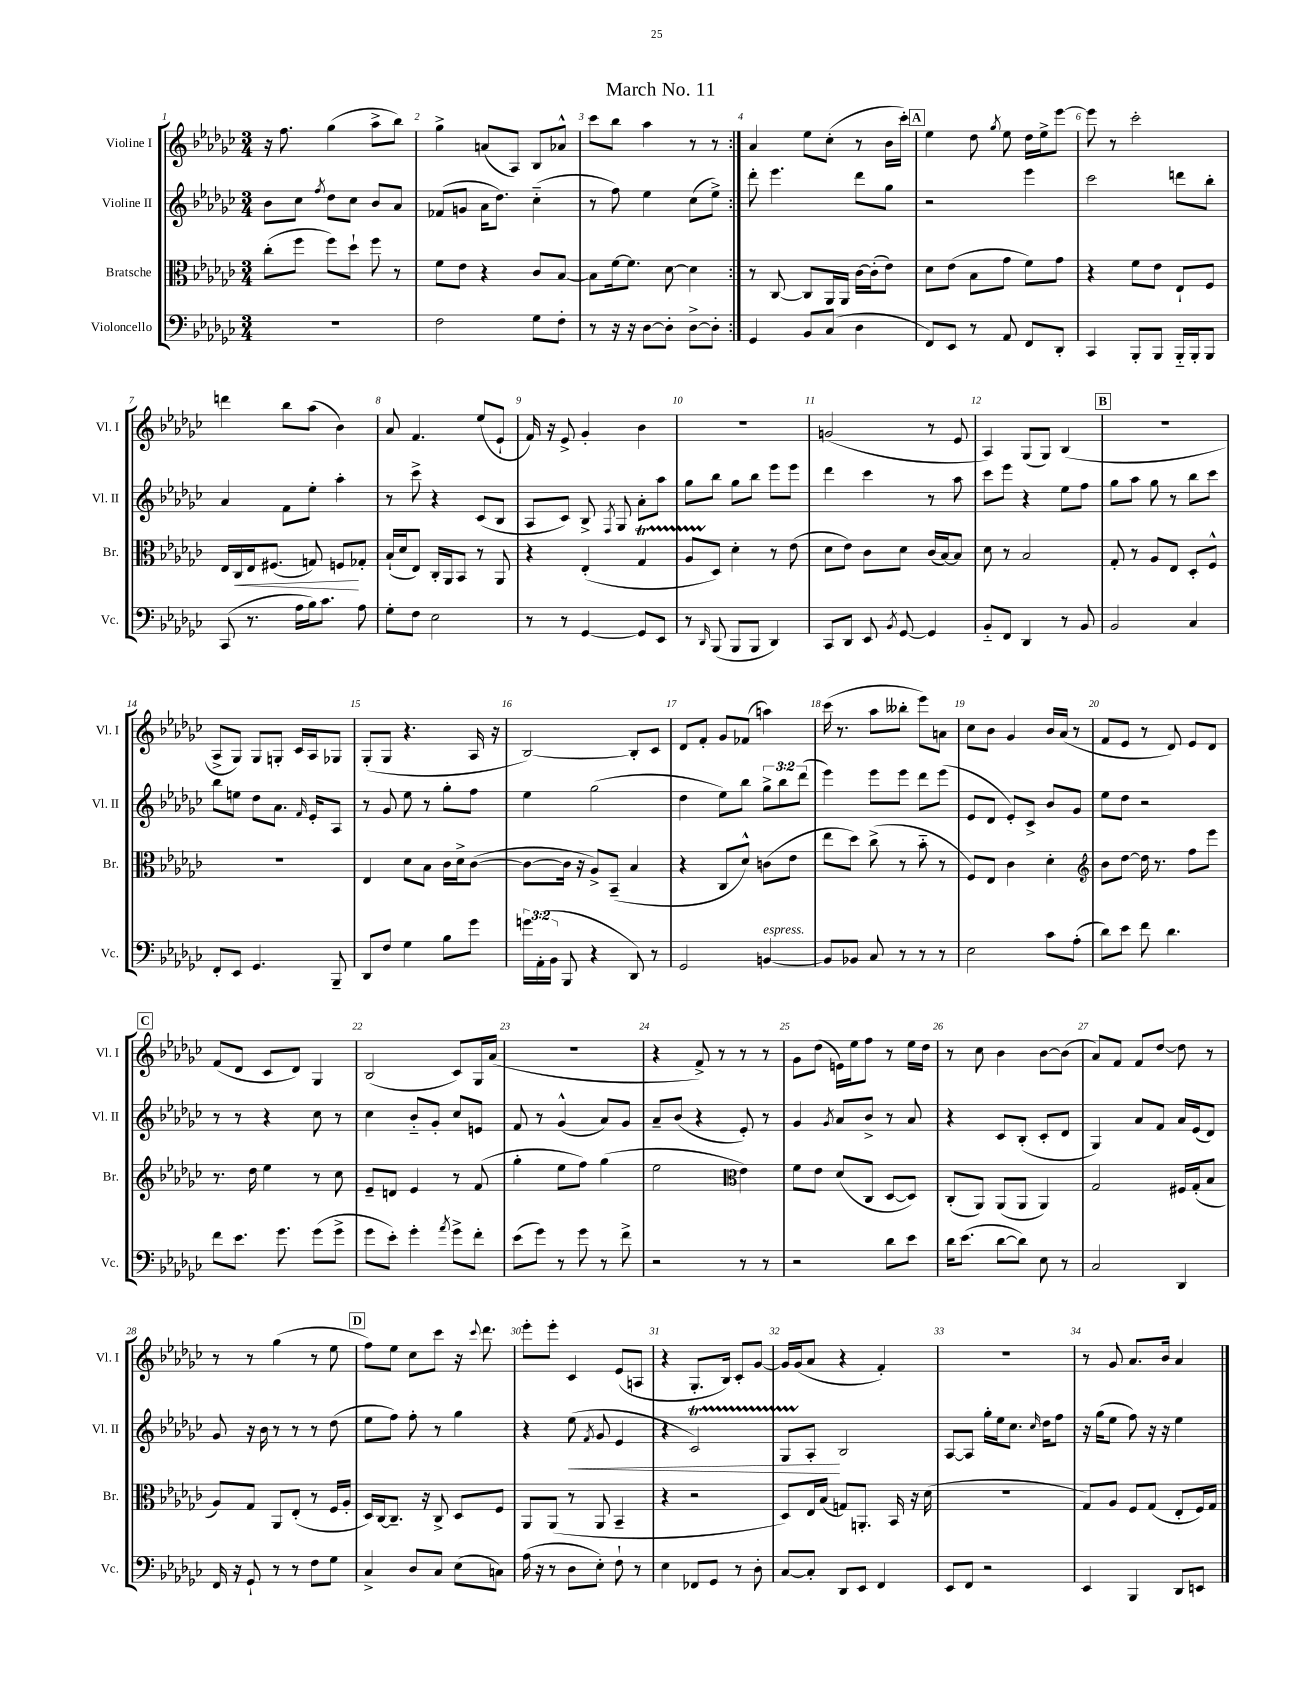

**kern	**kern	**dynam	**kern	**dynam	**kern
*part4	*part3	*part3	*part2	*part2	*part1
*staff4	*staff3	*staff3	*staff2	*staff2	*staff1
*I"Violoncello	*I"Bratsche	*	*I"Violine II	*	*I"Violine I
*I'Vc.	*I'Br.	*	*I'Vl. II	*	*I'Vl. I
*clefF4	*clefC3	*	*clefG2	*	*clefG2
*k[b-e-a-d-g-c-]	*k[b-e-a-d-g-c-]	*	*k[b-e-a-d-g-c-]	*	*k[b-e-a-d-g-c-]
*M3/4	*M3/4	*	*M3/4	*	*M3/4
=1	=1	=1	=1	=1	=1
2.r	(8cc-'\L	.	8b-\L	.	16r
.	.	.	.	.	8.ff\
.	8ff\J	.	8cc-\J	.	.
.	.	.	8qff/	.	.
.	8ff\L)	.	8dd-\L	.	(4gg-\
.	8dd-`\J	.	8cc-\J	.	.
.	8ff\	.	8b-/L	.	8aa-^\L
.	8r	.	8a-/J	.	8bb-\J)
=2	=2	=2	=2	=2	=2
2F\	8f\L	.	(8f-X/L	.	4gg-^\
.	8e-\J	.	8gn/J	.	.
.	4r	.	16a-\KL	.	(8an/L
.	.	.	8.dd-\J)	.	.
.	.	.	.	.	8A-/J)
8G-\L	8c-/L	.	(4cc-\	.	8B-/L
8F'\J	[8B-/J	.	.	.	8a-X^^/J
=3	=3	=3	=3	=3	=3
8r	8B-\L]	.	8r	.	8ccc-\L
16r	[16f\k	.	8ff\)	.	8bb-\J
16r	8.f\J]	.	.	.	.
[8D-\L	.	.	4ee-\	.	4aa-\
8D-'\J]	[8d-\	.	.	.	.
[8D-^\L	4d-\]	.	(8cc-\L	.	8r
8D-'\J]	.	.	8ee-^\J)	.	8r
=4:|!	=4:|!	=4:|!	=4:|!	=4:|!	=4:|!
4GG-/	8r	.	8ddd-'\	.	4a-/
.	[8C-/	.	4.eee-\	.	.
8BB-/L	8C-/L]	.	.	.	8ee-\L
(8C-/J	16AA-/L	.	.	.	(8cc-'\J
.	16AA-/JJ	.	.	.	.
4D-\	[16c-\LL	.	8ddd-\L	.	8r
.	(16c-'\J]	.	.	.	.
.	8e-\J)	.	8gg-\J	.	16b-\LL
.	.	.	.	.	16ccc-'\JJ)
!!LO:REH:place=s1:t=A
=5	=5	=5	=5	=5	=5
8FF/L)	8d-\L	.	2r	.	4ee-\
8EE-/J	(8e-\J	.	.	.	.
8r	8B-\L	.	.	.	8dd-\
.	.	.	.	.	8qgg-/
8AA-/	8g-\J	.	.	.	8ee-\
8FF/L	8f\L)	.	4eee-\	.	16dd-\LL
.	.	.	.	.	16ee-^\J
8DD-'/J	8g-\J	.	.	.	[8eee-\J
=6	=6	=6	=6	=6	=6
4CC-/	4r	.	2ccc-\	.	8eee-\]
.	.	.	.	.	8r
8BBB-'/L	8f\L	.	.	.	2ccc-'\
8BBB-/J	8e-\J	.	.	.	.
16BBB-/LL	8E-`/L	.	8dddn\L	.	.
16BBB-'/J	.	.	.	.	.
8BBB-/J	8F/J	.	8bb-'\J	.	.
!!LO:LB:g=z
=7	=7	=7	=7	=7	=7
(8CC-/	16E-/LL	.	4a-/	.	4dddn\
!	!	!LO:HP:b	!	!	!
.	16C-/	<	.	.	.
8.r	16E-/J	.	.	.	.
.	(8.F#X/J	.	.	.	.
.	.	.	8f\L	.	8bb-\L
16A-\LL	.	.	.	.	.
16B-\J)	8Gn/)	.	8ee-'\J	.	(8aa-\J
8.c-\J	.	.	.	.	.
.	8Fn/L	.	4aa-'\	.	4b-\)
8A-\	8G-X'/J	[	.	.	.
=8	=8	=8	=8	=8	=8
8G-'\L	(16B-`/LL	.	8r	.	8a-/
.	16d-/J	.	.	.	.
8F\J	8E-/J)	.	8ccc-^\	.	4.f/
2E-\	16C-'/LL	.	4r	.	.
.	16AA-/J	.	.	.	.
.	8BB-/J	.	.	.	.
.	8r	.	(8c-/L	.	(8ee-/L
.	8AA-/	.	8B-/J	.	8e-`/J
=9	=9	=9	=9	=9	=9
8r	4r	.	8A-/L	.	16f/)
.	.	.	.	.	16r
8r	.	.	8c-/J)	.	8e-^/
[4GG-/	(4E-'/	.	8B-^/	.	4g-'/
.	.	.	8qF/	.	.
.	.	.	8G-/	.	.
8GG-/L]	4G-T/	.	8a-'\L	.	4b-\
8EE-/J	.	.	8aa-\J	.	.
=10	=10	=10	=10	=10	=10
8r	8A-TTT/L	.	8gg-\L	.	2.r
16qqDD-/	.	.	.	.	.
(8BBB-/	8D-/J)	.	8bb-\J	.	.
8BBB-/L	4d-'\	.	8gg-\L	.	.
8BBB-/J	.	.	8bb-\J	.	.
4DD-/)	8r	.	8eee-\L	.	.
.	(8e-\	.	8eee-\J	.	.
=11	=11	=11	=11	=11	=11
8CC-/L	8d-\L	.	4ddd-\	.	(2gn/
8DD-/J	8e-\J)	.	.	.	.
8EE-/	8c-\L	.	4ccc-\	.	.
8qBB-/	.	.	.	.	.
[8GG-/	8d-\J	.	.	.	.
4GG-/]	(16c-/LL	.	8r	.	8r
.	[16B-/J)	.	.	.	.
.	8B-/J]	.	8aa-\	.	8e-/
=12	=12	=12	=12	=12	=12
8BB-/L	8d-\	.	8ccc-\L	.	4A-/)
8FF/J	8r	.	8eee-\J	.	.
4DD-/	2B-/	.	4r	.	(8G-/L
.	.	.	.	.	8G-/J)
8r	.	.	8ee-\L	.	(4B-/
8BB-/	.	.	8ff\J	.	.
!!LO:REH:place=s1:t=B
=13	=13	=13	=13	=13	=13
2BB-/	8G-'/	.	8gg-\L	.	2.r
.	8r	.	8aa-\J	.	.
.	8A-/L	.	8gg-\	.	.
.	8E-/J	.	8r	.	.
4C-/	8D-'/L	.	8bb-\L	.	.
.	8F^^/J	.	8ccc-\J	.	.
!!LO:LB:g=z
=14	=14	=14	=14	=14	=14
8FF'/L	2.r	.	8bb-\L	.	8A-^/L
8EE-/J	.	.	8een\J	.	8G-/J)
4.GG-/	.	.	8dd-\L	.	8G-/L
.	.	.	8.a-\J	.	8Gn'/J
.	.	.	.	.	16c-/LL
.	.	.	16qqf/	.	.
.	.	.	16e-'/KL	.	16A-/J
8BBB-~/	.	.	8A-/J	.	8G-X/J
=15	=15	=15	=15	=15	=15
8DD-/L	4E-/	.	8r	.	(8G-'/L
8F/J	.	.	8g-/	.	8G-/J
4G-\	8d-\L	.	8ee-\	.	4.r
.	8B-\J	.	8r	.	.
8B-\L	16c-\LL	.	8gg-'\L	.	.
.	16d-^\J	.	.	.	.
8g-\J	([8c-\J	.	8ff\J	.	16A-/
.	.	.	.	.	16r
=16	=16	=16	=16	=16	=16
24gn\LL	8c-\L_	.	4ee-\	.	[2B-/)
(24AA-'\	.	.	.	.	.
24BB-\JJ	.	.	.	.	.
8BBB-/	16c-\Jk]	.	.	.	.
.	16r	.	.	.	.
4r	8A-^/L)	.	(2gg-\	.	.
.	(8BB-~/J	.	.	.	.
8DD-/)	4B-/	.	.	.	8B-'/L]
8r	.	.	.	.	8c-/J
=17	=17	=17	=17	=17	=17
2GG-/	4r	.	4dd-\	.	8d-/L
.	.	.	.	.	8f'/J
.	8C-/L	.	8ee-\L)	.	8g-/L
.	8d-^^/J)	.	8bb-\J	.	(8f-X/J
!LO:TX:a:i:t=espress.	!	!	!	!	!
[4BBn/	(8cn\L	.	12gg-^\L	.	4aan\)
.	.	.	12bb-\	.	.
.	8e-\J	.	.	.	.
.	.	.	(12ddd-\J	.	.
=18	=18	=18	=18	=18	=18
8BB/L]	8ee-\L	.	4eee-\)	.	(16ccc-\
.	.	.	.	.	8.r
8BB-X/J	8dd-\J)	.	.	.	.
8C-/	(8cc-^\	.	8eee-\L	.	8aa-\L
8r	8r	.	8eee-\J	.	8bb--X'\J
8r	8b-\	.	8ddd-\L	.	8eee-\L)
8r	8r	.	(8eee-\J	.	8an\J
=19	=19	=19	=19	=19	=19
2E-\	8F/L)	.	8e-/L	.	8cc-\L
.	8E-/J	.	8d-/J	.	8b-\J
.	4c-\	.	8e-'/L)	.	4g-/
.	.	.	8c-^/J	.	.
8c-\L	4d-'\	.	8b-/L	.	16b-/LL
.	.	.	.	.	(16a-/JJ
(8A-'\J	.	.	8g-/J	.	8r
=20	=20	=20	=20	=20	=20
*	*clefG2	*	*	*	*
8d-\L)	8b-\L	.	8ee-\L	.	8f/L
8e-\J	[8dd-\J	.	8dd-\J	.	8e-/J
8f\	16dd-\]	.	2r	.	8r
.	8.r	.	.	.	.
4.d-\	.	.	.	.	8d-/)
.	8ff\L	.	.	.	8e-/L
.	8eee-\J	.	.	.	8d-/J
!!LO:LB:g=z
!!LO:REH:place=s1:t=C
=21	=21	=21	=21	=21	=21
8f\L	8.r	.	8r	.	(8f/L
8.e-\J	.	.	8r	.	8d-/J
.	16dd-\	.	.	.	.
.	4ee-\	.	4r	.	8c-/L
8.g-\	.	.	.	.	.
.	.	.	.	.	8d-/J)
(8g-\L	8r	.	8cc-\	.	4G-/
8g-^\J	8cc-\	.	8r	.	.
=22	=22	=22	=22	=22	=22
8g-\L	8e-~/L	.	4cc-\	.	(2B-/
8e-'\J)	8dn/J	.	.	.	.
4g-'\	4e-/	.	8b-/L	.	.
.	.	.	8g-'/J	.	.
8qa-/	.	.	.	.	.
8g-^\L	8r	.	8cc-/L	.	8c-/L)
8f'\J	(8f/	.	8en/J	.	16G-/L
.	.	.	.	.	(16a-/JJ
=23	=23	=23	=23	=23	=23
(8e-\L	4gg-'\	.	8f/	.	2.r
8g-\J)	.	.	8r	.	.
8r	8ee-\L	.	(4g-^^/	.	.
8g-\	8ff\J)	.	.	.	.
8r	(4gg-\	.	8a-/L)	.	.
8f^\	.	.	8g-/J	.	.
=24	=24	=24	=24	=24	=24
2r	2ee-\	.	8a-~/L	.	4r
.	.	.	(8b-/J	.	.
.	.	.	4r	.	8f^/)
.	.	.	.	.	8r
*	*clefC3	*	*	*	*
8r	4e-\)	.	8e-'/)	.	8r
8r	.	.	8r	.	8r
=25	=25	=25	=25	=25	=25
2r	8f\L	.	4g-/	.	8g-\L
.	8e-\J	.	.	.	(8dd-\J
.	.	.	8qg-/	.	.
.	(8d-/L	.	8a-/L	.	16en\LL)
.	.	.	.	.	16ee-\J
.	8C-/J	.	8b-^/J	.	8ff\J
8d-\L	[8D-/L	.	8r	.	8r
8e-\J	8D-/J])	.	8a-/	.	16ee-\LL
.	.	.	.	.	16dd-\JJ
=26	=26	=26	=26	=26	=26
16d-\KL	(8C-'/L	.	4r	.	8r
(8.e-\J	.	.	.	.	.
.	8AA-/J)	.	.	.	8cc-\
[8d-\L	(8AA-/L	.	8c-/L	.	4b-\
8d-\J])	8AA-/J	.	(8B-'/J	.	.
8E-\	4AA-/)	.	8c-'/L	.	[8b-\L
8r	.	.	8d-/J	.	(8b-\J]
=27	=27	=27	=27	=27	=27
2C-/	2G-/	.	4G-/)	.	8a-/L)
.	.	.	.	.	8f/J
.	.	.	8a-/L	.	8f/L
.	.	.	8f/J	.	[8dd-/J
4DD-/	16F#X/LL	.	16a-/LL	.	8dd-\]
.	(16G-'/J	.	(16e-/J	.	.
.	8B-/J	.	8d-/J)	.	8r
!!LO:LB:g=z
=28	=28	=28	=28	=28	=28
16FF/	8A-/L)	.	8g-/	.	8r
16r	.	.	.	.	.
8GG-`/	8G-/J	.	16r	.	8r
.	.	.	16b-\	.	.
8r	8AA-/L	.	8r	.	(4gg-\
8r	(8E-'/J	.	8r	.	.
8F\L	8r	.	8r	.	8r
8G-\J	16F/LL	.	(8dd-\	.	8ee-\
.	16A-'/JJ	.	.	.	.
!!LO:REH:place=s1:t=D
=29	=29	=29	=29	=29	=29
4C-^/	16D-/LL)	.	8ee-\L	.	8ff\L)
.	[16C-/J	.	.	.	.
.	8.C-~/J]	.	8ff\J)	.	8ee-\J
8D-/L	.	.	8ff'\	.	8cc-\L
.	16r	.	.	.	.
8C-/J	8C-^/	.	8r	.	8ccc-\J
(8E-\L	8D-/L	.	4gg-\	.	16r
.	.	.	.	.	8qqccc-/
.	.	.	.	.	8.ddd-\
8Cn\J)	8F/J	.	.	.	.
=30	=30	=30	=30	=30	=30
(16A-\	8AA-/L	.	4r	.	8eee-'\L
16r	.	.	.	.	.
8r	(8AA-/J	.	.	.	8eee-'\J
!	!	!	!	!LO:HP:b	!
8D-\L	8r	.	(8ee-\	<	4c-/
.	.	.	8qf/	.	.
8E-'\J)	8AA-/	.	8g-/	.	.
8F`\	4BB-~/	.	4e-/	.	(8e-/L
8r	.	.	.	.	8An/J
=31	=31	=31	=31	=31	=31
4E-\	4r	.	4r	.	4r
8FF-X/L	2r	.	2c-T/)	.	8.G-'/L
8GG-/J	.	.	.	.	.
.	.	.	.	.	16B-/Jk)
8r	.	.	.	.	8c-'/L
8D-'\	.	.	.	.	[8g-/J
=32	=32	=32	=32	=32	=32
[8C-/L	8D-/L)	.	8G-TTT/L	.	16g-/LL]
.	.	.	.	.	(16g-/J
8C-'/J]	16E-/L	.	8A-'/J	.	8a-/J
.	(16B-/JJ	.	.	.	.
8DD-/L	8Gn/L)	.	2B-/	[	4r
8EE-/J	8.AAn'/J	.	.	.	.
4FF/	.	.	.	.	4f'/)
.	16BB-/	.	.	.	.
.	16r	.	.	.	.
.	(16d-\	.	.	.	.
=33	=33	=33	=33	=33	=33
8EE-/L	2.r	.	[8A-/L	.	2.r
8FF/J	.	.	8A-/J]	.	.
2r	.	.	16gg-'\LL	.	.
.	.	.	16ee-\J	.	.
.	.	.	8.cc-\J	.	.
.	.	.	16qqcc-/	.	.
.	.	.	16dd-\KL	.	.
.	.	.	8ff\J	.	.
=34	=34	=34	=34	=34	=34
4EE-/	8G-/L)	.	16r	.	8r
.	.	.	(16gg-\KL	.	.
.	8A-/J	.	8ee-\J	.	8g-/
4BBB-/	8F/L	.	8ff\)	.	8.a-/L
.	(8G-/J	.	16r	.	.
.	.	.	16r	.	16b-/Jk
8DD-/L	8E-'/L	.	4ee-\	.	4a-/
8EEn/J	16F/L)	.	.	.	.
.	16G-/JJ	.	.	.	.
==	==	==	==	==	==
*-	*-	*-	*-	*-	*-
